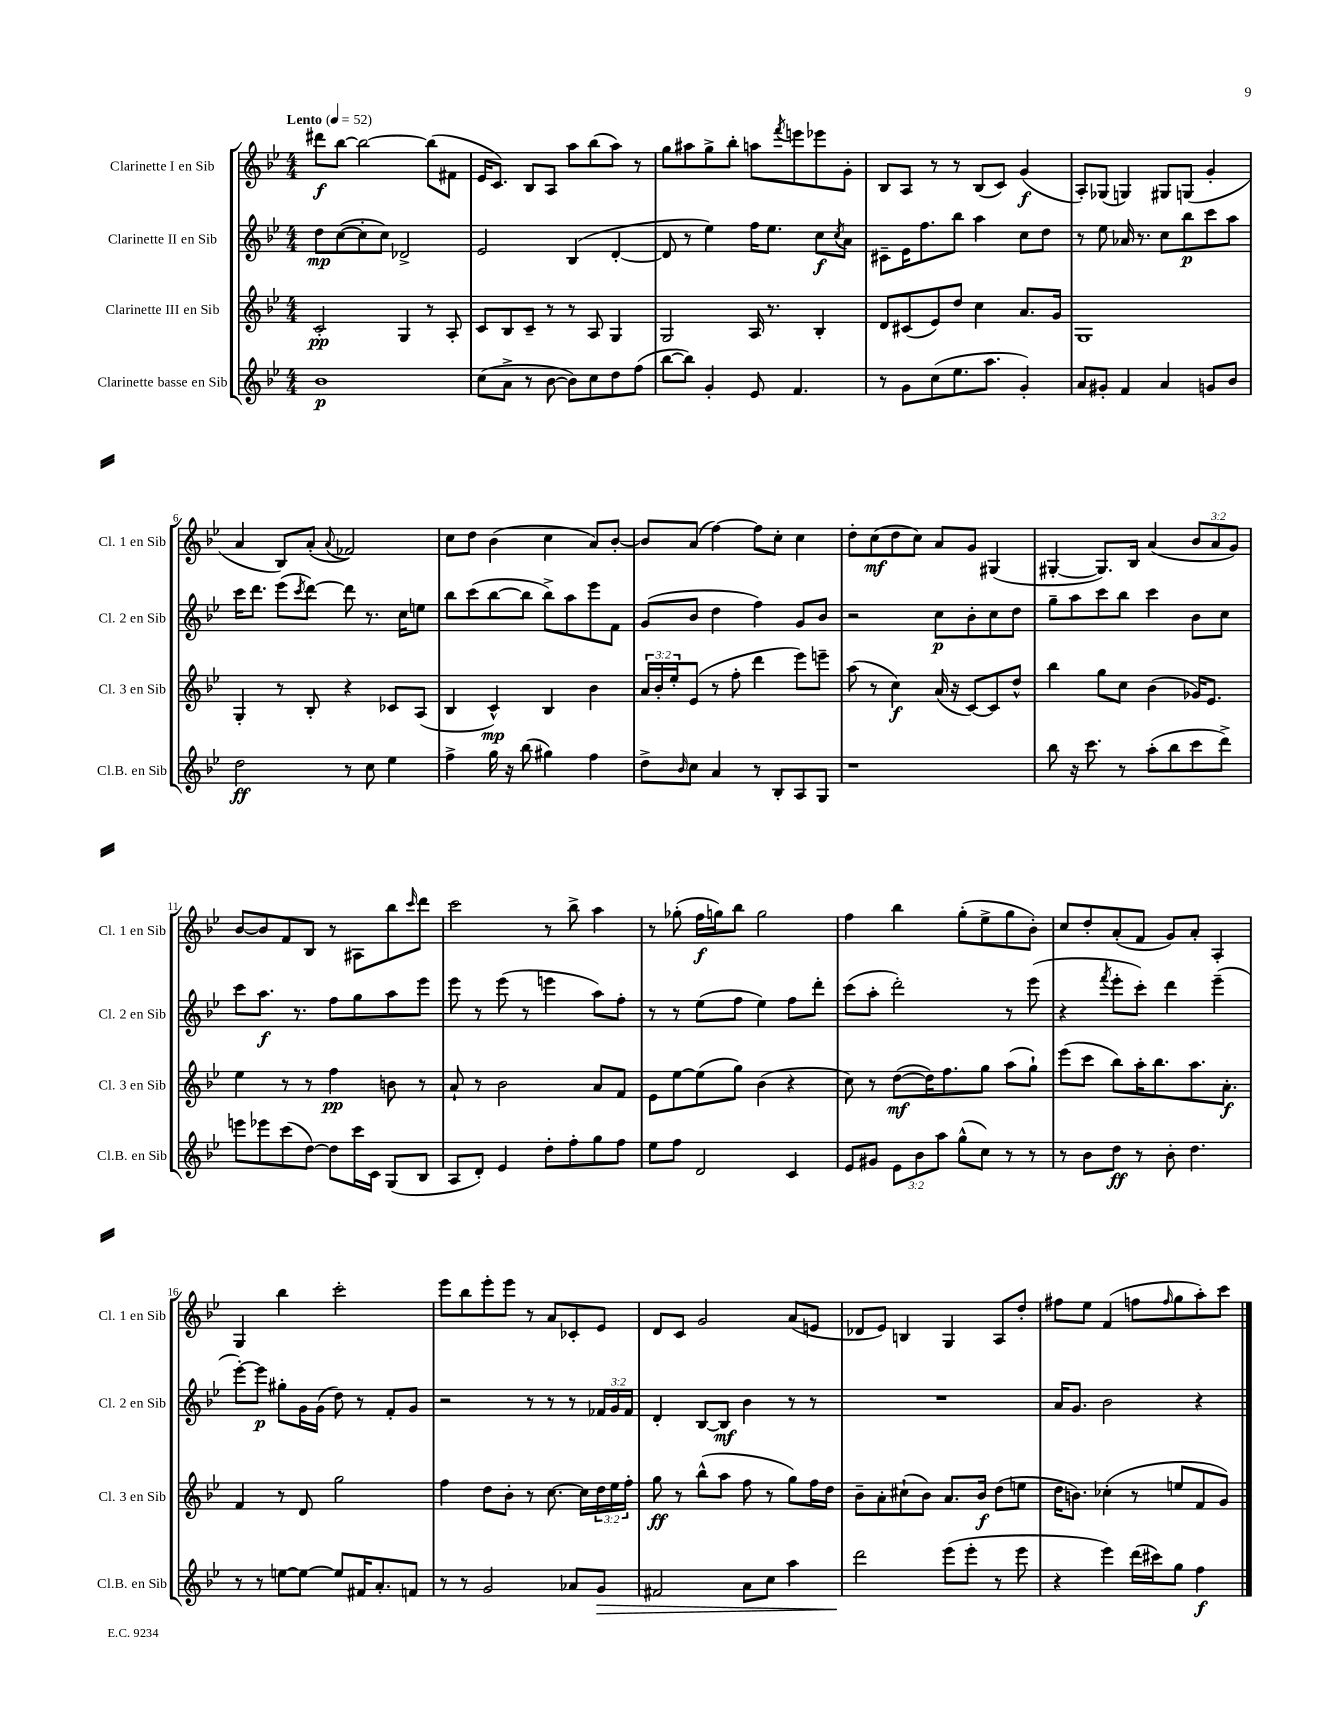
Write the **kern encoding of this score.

**kern	**kern	**kern	**kern
*staff4	*staff3	*staff2	*staff1
*clefG2	*clefG2	*clefG2	*clefG2
*k[b-e-]	*k[b-e-]	*k[b-e-]	*k[b-e-]
*M4/4	*M4/4	*M4/4	*M4/4
*MM52	*MM52	*MM52	*MM52
1b-	2c'	8dd	8ddd#
.	.	([8cc	[8bb-
.	.	8cc']	2bb-_
.	.	8cc)	.
.	4G	2d-^	.
.	8r	.	(8bb-]
.	8A'	.	8f#
=	=	=	=
(8cc	8c	2e-	16e-
.	.	.	8.c)
8a^	8B-	.	.
8r	8c~	.	8B-
[8b-	8r	.	8A
8b-])	8r	(4B-	8aa
8cc	8A	.	(8bb-
8dd	4G	[4d'	8aa)
(8ff	.	.	8r
=	=	=	=
[8bb-	2G	8d]	8gg
8bb-])	.	8r	8aa#
4g'	.	4ee-)	8gg^
.	.	.	8bb-'
8e-	16A	16ff	8aa
.	8.r	8.ee-	.
.	.	.	8qfff
4.f	.	.	8eee
.	4B-'	8cc	8eee-
.	.	8qcc	.
.	.	8a	8g'
=	=	=	=
8r	8d	8c#~	8B-
8g	(8c#	16e-	8A
.	.	8.ff	.
(8cc	8e-)	.	8r
8.ee-	8dd	8bb-	8r
.	4cc	4aa	(8B-
8.aa	.	.	.
.	.	.	8c)
4g')	8.a	8cc	(4g
.	.	8dd	.
.	16g	.	.
=	=	=	=
8a	1G	8r	8A')
8g#'	.	8ee-	(8G-
4f	.	16a-	4G)
.	.	8.r	.
4a	.	8cc	8G#
.	.	8bb-	(8G
8g	.	8ccc	4g'
8b-	.	8aa	.
=	=	=	=
2dd	4G'	16ccc	4a
.	.	8.ddd	.
.	8r	(8eee-	8B-)
.	.	8qccc	.
.	8B-'	[8ddd)	(8a'
.	.	.	8qqa
8r	4r	8ddd]	2f-)
8cc	.	8.r	.
4ee-	8c-	.	.
.	.	16cc	.
.	(8A	8ee	.
=	=	=	=
4ff^	4B-	8bb-	8cc
.	.	(8ccc	8dd
16gg	4c^^)	[8bb-	(4b-
16r	.	.	.
(8bb-	.	8bb-]	.
4gg#)	4B-	8bb-^)	4cc
.	.	8aa	.
4ff	4b-	8eee-	8a)
.	.	8f	[8b-'
=	=	=	=
8dd^	24a	(8g	8b-]
.	24b-'	.	.
.	24ee-'	.	.
16qqb-	.	.	.
8cc	(8e-	8b-	(8a
4a	8r	4dd	[4ff)
.	8ff'	.	.
8r	4ddd	4ff)	8ff]
8B-'	.	.	8cc'
8A	8eee-)	8g	4cc
8G	8eee~	8b-	.
=	=	=	=
1r	(8aa	2r	8dd'
.	8r	.	(8cc
.	4cc)	.	8dd
.	.	.	8cc)
.	(16a	8cc	8a
.	16r	.	.
.	[8c)	8b-'	8g
.	8c]	8cc	(4G#
.	8dd^^	8dd	.
=	=	=	=
8bb-	4bb-	8gg~	[4G#'
16r	.	8aa	.
8.ccc	.	.	.
.	8gg	8ccc	8.G#])
8r	8cc	8bb-	.
.	.	.	16B-
(8aa'	(4b-	4ccc	(4a
8bb-	.	.	.
8ccc	16g-)	8b-	12b-
.	8.e-	.	.
.	.	.	12a
8ddd^)	.	8cc	.
.	.	.	12g)
=	=	=	=
8eee	4ee-	8ccc	[8b-
8eee-	.	8.aa	8b-]
(8ccc	8r	.	8f
.	.	8.r	.
[8dd)	8r	.	8B-
8dd]	4ff	8ff	8r
16ccc	.	8gg	8A#
16c	.	.	.
(8G	8b	8aa	8bb-
.	.	.	16qqccc
8B-	8r	8eee-	8ddd
=	=	=	=
8A	8a`	8eee-	2ccc
8d')	8r	8r	.
4e-	2b-	(8eee-	.
.	.	8r	.
8dd'	.	4eee	8r
8ff'	.	.	8bb-^
8gg	8a	8aa)	4aa
8ff	8f	8ff'	.
=	=	=	=
8ee-	8e-	8r	8r
8ff	[8ee-	8r	(8gg-'
2d	(8ee-]	(8ee-	16ff
.	.	.	16gg)
.	8gg)	8ff	8bb-
.	(4b-	4ee-)	2gg
4c	4r	8ff	.
.	.	8ddd'	.
=	=	=	=
8e-	8cc)	(8ccc	4ff
8g#	8r	8aa'	.
12e-	([8dd	2ddd')	4bb-
12b-	.	.	.
.	16dd])	.	.
12aa	.	.	.
.	8.ff	.	.
(8gg^^	.	.	(8gg'
8cc)	8gg	.	8ee-^
8r	(8aa	8r	8gg
8r	8gg`)	(8eee-	8b-')
=	=	=	=
8r	(8eee-	4r	8cc
8b-	8ccc	.	8dd'
.	.	8qfff	.
8dd	8bb-)	8eee-'	(8a'
8r	16aa'	8ccc')	8f
.	8.bb-	.	.
8b-'	.	4ddd	8g)
4.dd	8.aa	.	8a'
.	.	(4eee-~	4A'
.	8.a'	.	.
=	=	=	=
8r	4f	[8eee-')	4G
8r	.	8eee-]	.
[8ee	8r	8gg#'	4bb-
8ee_	8d	16g	.
.	.	(16g	.
8ee]	2gg	8dd)	2ccc'
16f#	.	8r	.
8.a'	.	.	.
.	.	8f'	.
8f	.	8g	.
=	=	=	=
8r	4ff	2r	8eee-
8r	.	.	8bb-
2g	8dd	.	8eee-'
.	8b-'	.	8eee-
.	8r	8r	8r
.	[8.cc	8r	8a
8a-	.	8r	8c-'
.	16cc]	.	.
8g	24dd	24f-	8e-
.	24ee-	24g	.
.	24ff'	24f-	.
=	=	=	=
2f#	8gg	4d'	8d
.	8r	.	8c
.	(8bb-^^	[8B-	2g
.	8aa	8B-]	.
8a	8ff	4b-	.
8cc	8r	.	.
4aa	8gg)	8r	(8a
.	16ff	8r	8e
.	16dd	.	.
=	=	=	=
2ddd	8b-~	1r	8d-
.	8a'	.	8e-)
.	(8cc#`	.	4B
.	8b-)	.	.
(8eee-	8.a	.	4G
8eee-'	.	.	.
.	16b-	.	.
8r	(8dd	.	8A
8eee-	8ee	.	8dd'
=	=	=	=
4r	16dd	16a	8ff#
.	8.b)	8.g	.
.	.	.	8ee-
4eee-)	(4cc-'	2b-	(4f
(16ddd	8r	.	8ff
16ccc#)	.	.	.
.	.	.	16qqff
8gg	8ee	.	8gg
4ff	8f	4r	8aa')
.	8g)	.	8ccc
==	==	==	==
*-	*-	*-	*-
